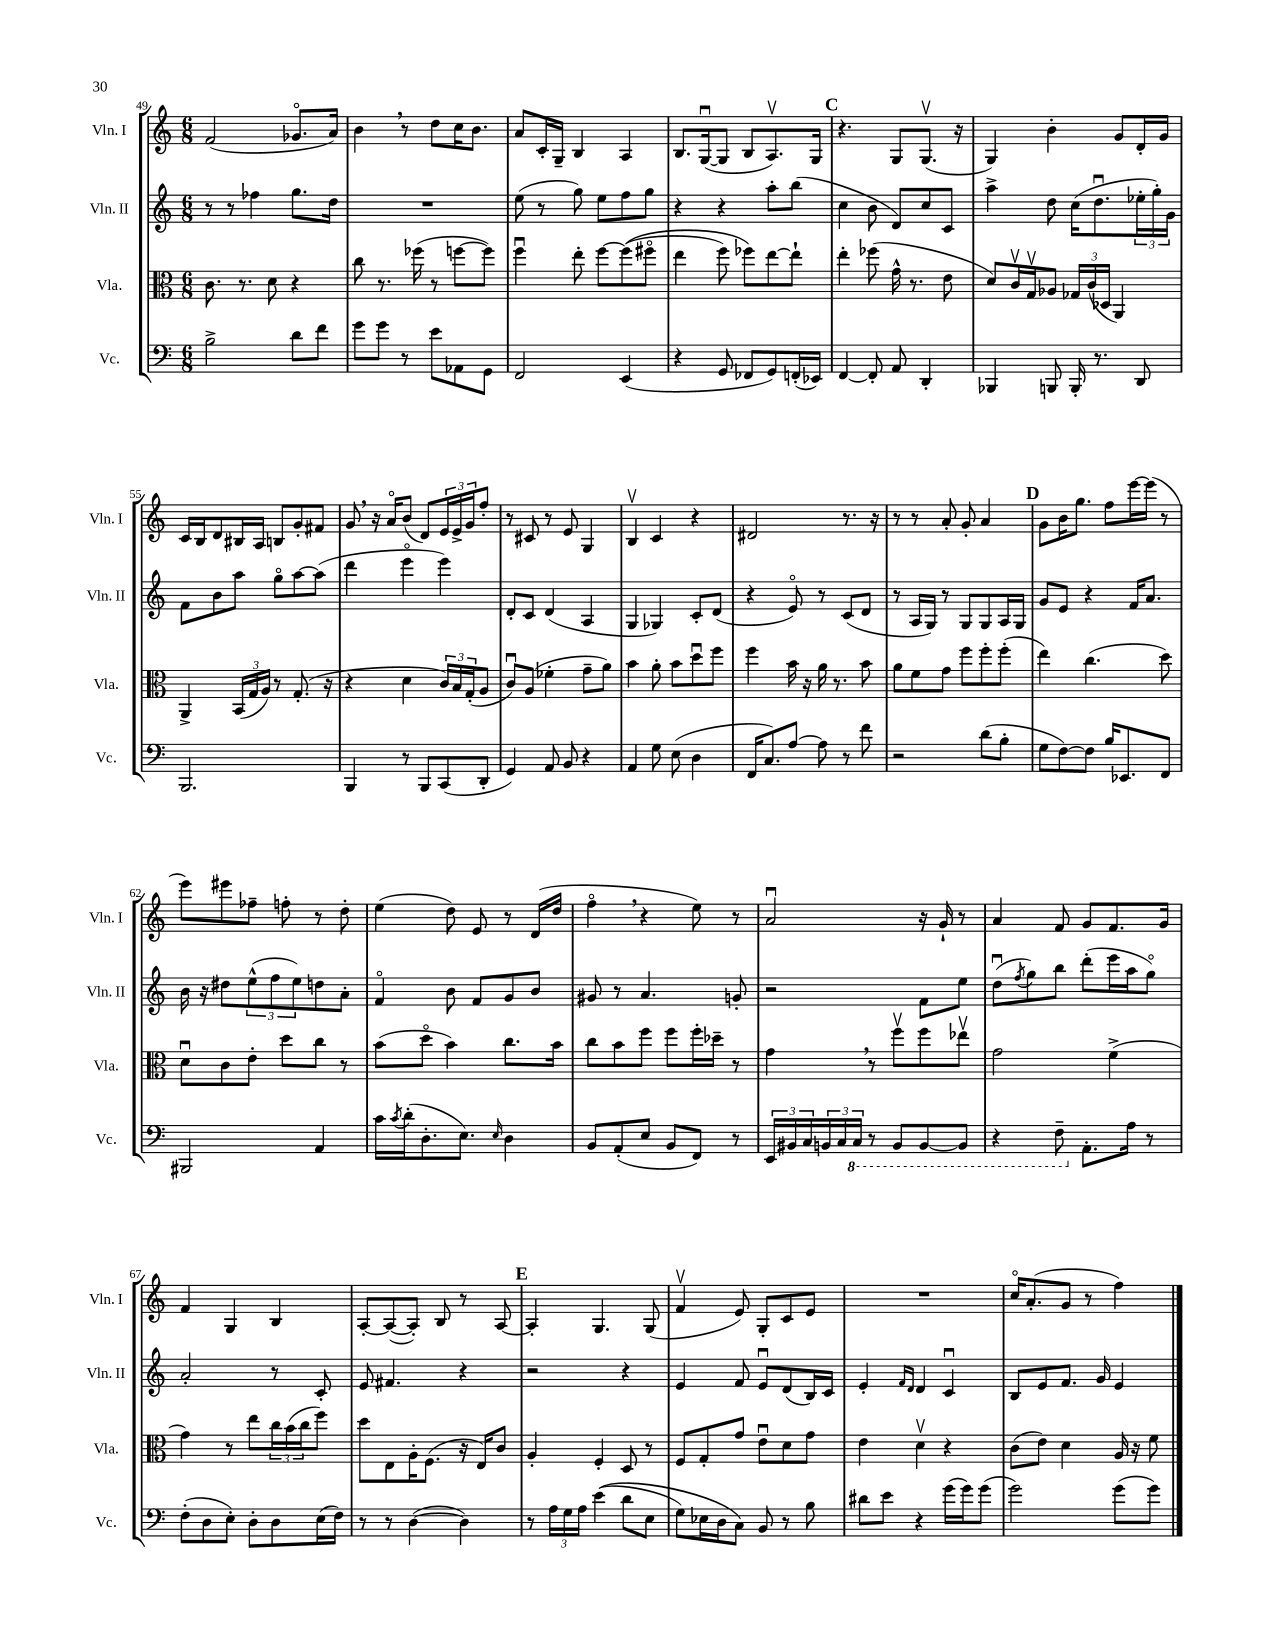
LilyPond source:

<<
\new StaffGroup <<
\new Staff = "s0" \with { instrumentName = "Vln. I" shortInstrumentName = "Vln. I" } {
    \clef treble \key c \major \numericTimeSignature \time 6/8
    f'2( ges'8.\flageolet a'16) |
    b'4 \breathe r8 d''8 c''16 b'8. |
    a'8 c'16-. g16-- b4 a4 |
    b8. g16~\downbow( g8 b8 a8.\upbow) g16 |
    \mark \markup { \bold "C" } r4. g8 g8.\upbow( r16 |
    g4) b'4-. g'8 d'16-. g'16 |
    c'16 b16 d'8 bis16 a16 b8 g'8-. fis'8 |
    g'8 \breathe r16 a'16\flageolet b'8( d'8) \tuplet 3/2 { e'16 e'16-> g'16 } f''8-. |
    r8 cis'8 r8 e'8 g4 |
    b4\upbow c'4 r4 |
    dis'2 r8. r16 |
    r8 r8 a'8-. g'8-. a'4 |
    \mark \markup { \bold "D" } g'8 b'16 g''8. f''8 e'''16~ e'''16( r8 |
    e'''8) eis'''8 fes''8-- f''8-. r8 d''8-. |
    e''4( d''8) e'8 r8 d'16( d''16 |
    f''4\flageolet \breathe r4 e''8) r8 |
    a'2\downbow r16 g'16-! r8 |
    a'4 f'8 g'8 f'8. g'16 |
    f'4 g4 b4 |
    a8~-. a8~( a8-.) b8 r8 a8~ |
    \mark \markup { \bold "E" } a4-. g4. g8( |
    f'4\upbow e'8) g8-. c'8 e'8 |
    R2. |
    c''16\flageolet a'8.-.( g'8 r8 f''4) \bar "|." |
}
\new Staff = "s1" \with { instrumentName = "Vln. II" shortInstrumentName = "Vln. II" } {
    \clef treble \key c \major \numericTimeSignature \time 6/8
    r8 r8 fes''4 g''8. d''16 |
    R2. |
    e''8( r8 g''8) e''8 f''8 g''8 |
    r4 r4 a''8-. b''8( |
    \mark \markup { \bold "C" } c''4 b'8 d'8) c''8 c'8 |
    a''4-> d''8 c''16( d''8.\downbow \tuplet 3/2 { ees''16-. g''16-.) g'16 } |
    f'8 b'8 a''8 g''8\flageolet a''8~ a''8( |
    d'''4 e'''4\flageolet e'''4) |
    d'8-. c'8 d'4( a4 |
    g4 ges4) c'8-. d'8( |
    r4 e'8\flageolet) r8 c'8( d'8 |
    r8 a16 g16) r8 g8 g8 a16 g16 |
    \mark \markup { \bold "D" } g'8 e'8 r4 f'16 a'8. |
    b'16 r16 dis''8 \tuplet 3/2 { e''8-^( f''8 e''8) } d''8 a'8-. |
    f'4\flageolet b'8 f'8 g'8 b'8 |
    gis'8 r8 a'4. g'8-. |
    r2 f'8 e''8 |
    d''8\downbow( \acciaccatura { f''8 } g''8) b''8 d'''8-.( e'''16 a''16 g''8\flageolet) |
    a'2-. r8 c'8-. |
    e'8 fis'4. r4 |
    \mark \markup { \bold "E" } r2 r4 |
    e'4 f'8 e'8\downbow d'8( b16) c'16 |
    e'4-. \grace { f'16 d'16 } d'4 c'4\downbow |
    b8 e'8 f'8. g'16 e'4 \bar "|." |
}
\new Staff = "s2" \with { instrumentName = "Vla." shortInstrumentName = "Vla." } {
    \clef alto \key c \major \numericTimeSignature \time 6/8
    c'8. r8. d'8 r4 |
    c''8 r8. fes''16( r8 f''8~ f''8) |
    f''4\downbow e''8-. f''8~ f''8(\( fis''8\flageolet |
    e''4 f''8) fes''8\) e''8~ e''8-! |
    \mark \markup { \bold "C" } e''4-. fes''8( g'16-^ r8. e'8 |
    d'8) c'16\upbow g16\upbow aes8 \tuplet 3/2 { ges16 c'16( des16 } a,4) |
    a,4-> \tuplet 3/2 { b,16( g16 a16) } r8 g8.-.( r16 |
    r4 d'4 \tuplet 3/2 { c'16) b16 g16-.( } a8 |
    c'8\downbow) a8( fes'4-. g'8-- a'8) |
    b'4 a'8-. b'8 d''8\downbow f''8 |
    f''4 b'16 r16 a'16 r8. b'8 |
    a'8 f'8 g'8 f''8 f''8-. f''8-.( |
    \mark \markup { \bold "D" } e''4) c''4.( d''8) |
    d'8\downbow c'8 e'8-. d''8 c''8 r8 |
    b'8( d''8\flageolet b'4) c''8. b'16 |
    c''8 b'8 f''8 f''8 f''16-. des''16-- r8 |
    g'4 \breathe r8 f''8\upbow f''8 ees''8\upbow |
    g'2 f'4->( |
    g'4) r8 e''8 \tuplet 3/2 { c''16 b'16( c''16 } f''8) |
    d''8 e8 a16-. f8.( r16 e16) c'8 |
    \mark \markup { \bold "E" } a4-. f4-. d8 r8 |
    f8 g8-. g'8 e'8\downbow d'8 g'8 |
    e'4 d'4\upbow r4 |
    c'8( e'8) d'4 a16 r16 f'8 \bar "|." |
}
\new Staff = "s3" \with { instrumentName = "Vc." shortInstrumentName = "Vc." } {
    \clef bass \key c \major \numericTimeSignature \time 6/8
    b2-> d'8 f'8 |
    g'8 g'8 r8 e'8 aes,8 g,8 |
    f,2 e,4( |
    r4 g,8 fes,8 g,8) f,16-.( ees,16) |
    \mark \markup { \bold "C" } f,4~ f,8-. a,8 d,4-. |
    bes,,4 b,,8 b,,16-. r8. d,8 |
    b,,2. |
    b,,4 r8 b,,8 c,8( d,8-. |
    g,4) a,8 b,8 r4 |
    a,4 g8 e8( d4 |
    f,16 c8.) a8~ a8 r8 f'8 |
    r2 d'8( b8-. |
    \mark \markup { \bold "D" } g8 f8~) f8 b16 ees,8. f,8 |
    bis,,2 a,4 |
    c'16 \acciaccatura { c'8 } d'16-.( d8.-. e8.) \grace { e16 } d4 |
    b,8 a,8-.( e8 b,8 f,8) r8 |
    \tuplet 3/2 { e,16 bis,16 c16 } \tuplet 3/2 { b,16 c16 \ottava #-1 c,16 } r8 b,,8 b,,8~ b,,8 |
    r4 f,8-- \ottava #0 a,8.-. a16 r8 |
    f8-.( d8 e8-.) d8-. d8 e16( f16) |
    r8 r8 d4~( d4) |
    \mark \markup { \bold "E" } r8 \tuplet 3/2 { a16 g16 a16 } e'4(\( d'8 e8 |
    g8) ees16 d16 c8\) b,8 r8 b8 |
    dis'8 e'8 r4 g'16( g'16) g'8( |
    g'2) g'8( g'8) \bar "|." |
}
>>
>>
\layout { \context { \Score currentBarNumber = #49 } }
